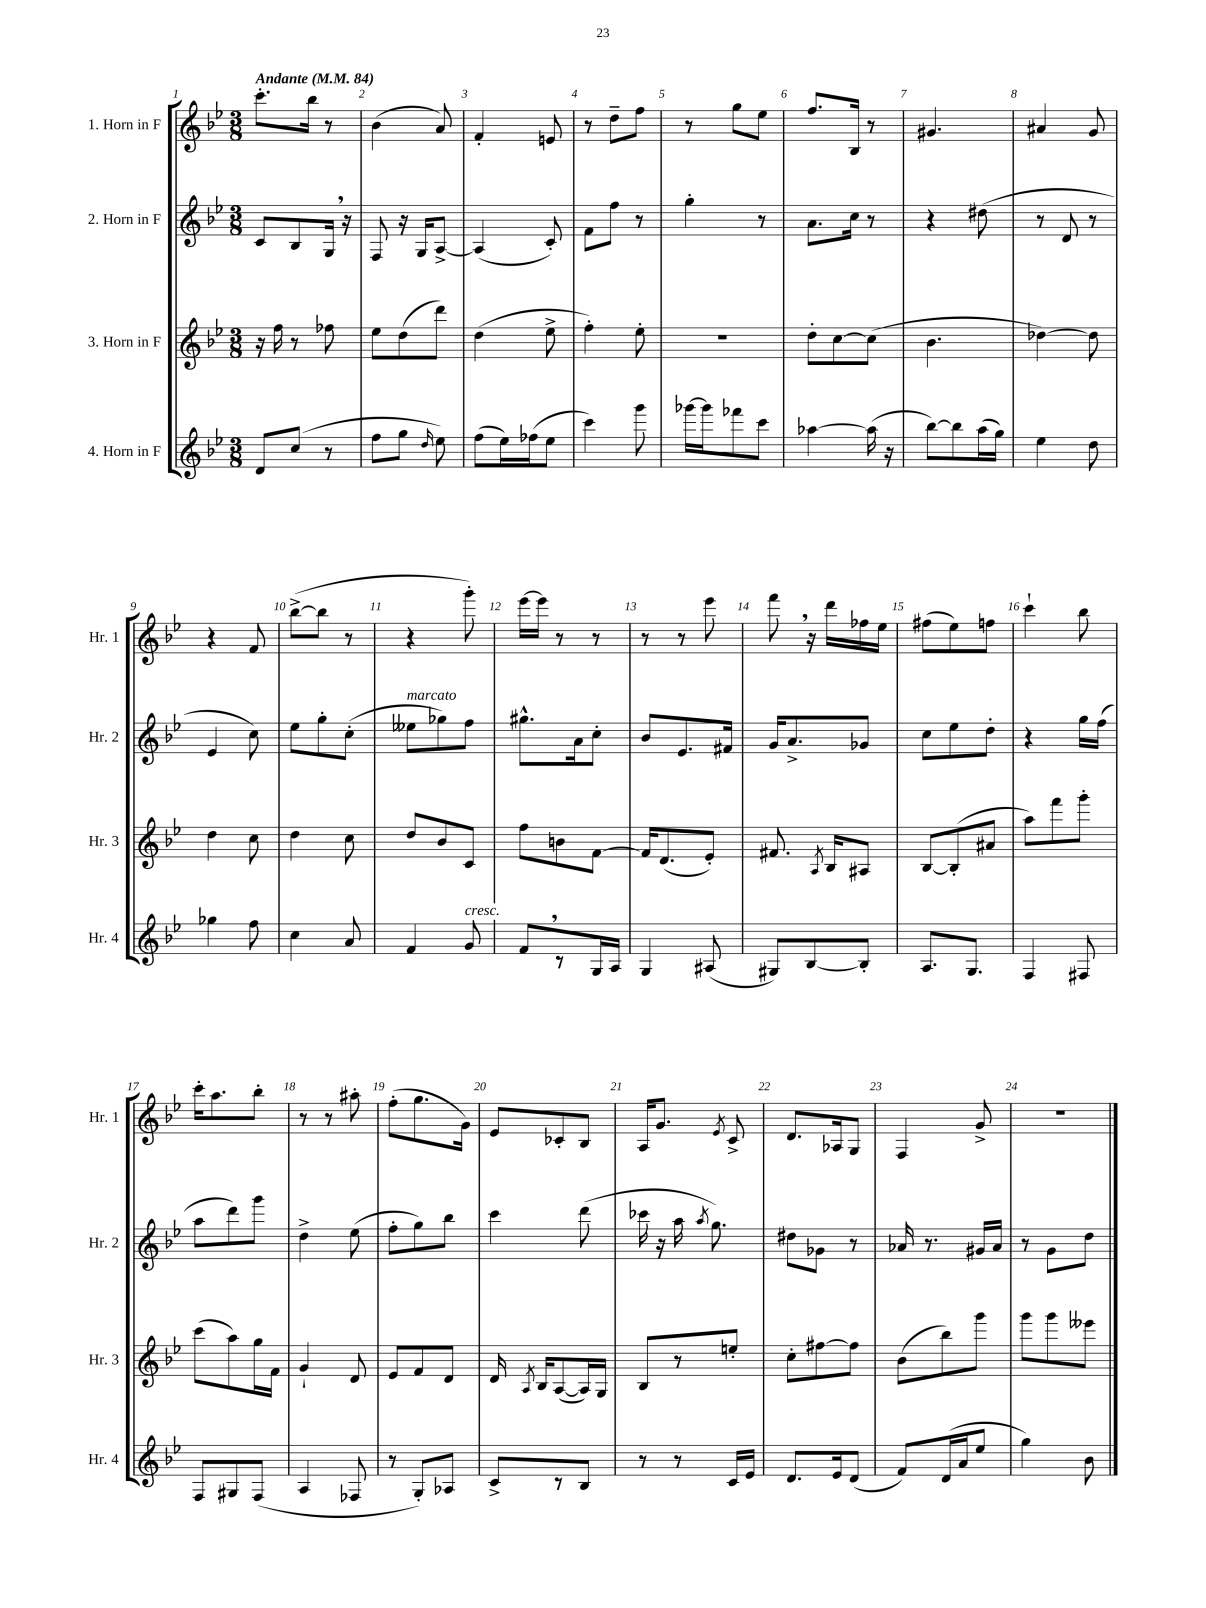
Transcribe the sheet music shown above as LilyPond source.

<<
\new StaffGroup <<
\new Staff = "s0" \with { instrumentName = "1. Horn in F" shortInstrumentName = "Hr. 1" } {
    \clef treble \key bes \major \numericTimeSignature \time 3/8 \tempo "Andante" 4 = 84
    \autoBeamOff c'''8.[-. bes''16] r8 |
    bes'4( a'8) |
    f'4-. e'8 |
    r8 d''8[-- f''8] |
    r8 g''8[ ees''8] |
    f''8.[ bes16] r8 |
    gis'4. |
    ais'4 g'8 |
    r4 f'8 |
    bes''8[~->( bes''8] r8 |
    r4 g'''8-.) |
    ees'''16[~ ees'''16] r8 r8 |
    r8 r8 ees'''8 |
    f'''8 \breathe r16 d'''16[ fes''16 ees''16] |
    fis''8[( ees''8) f''8] |
    c'''4-! bes''8 |
    c'''16[-. a''8. bes''8]-. |
    r8 r8 ais''8-. |
    f''8[-.( g''8. g'16]) |
    ees'8[ ces'8-. bes8] |
    a16[ g'8.] \acciaccatura { ees'8 } c'8-> |
    d'8.[ aes16 g8] |
    f4 g'8-> |
    r4. \bar "|." |
}
\new Staff = "s1" \with { instrumentName = "2. Horn in F" shortInstrumentName = "Hr. 2" } {
    \clef treble \key bes \major \numericTimeSignature \time 3/8
    \autoBeamOff c'8[ bes8 g16] \breathe r16 |
    f8 r16 g16[ a8]~-> |
    a4( c'8-.) |
    f'8[ f''8] r8 |
    g''4-. r8 |
    a'8.[ c''16] r8 |
    r4 dis''8( |
    r8 d'8 r8 |
    ees'4 c''8) |
    ees''8[ g''8-. c''8]-.( |
    eeses''8[^\markup { \italic "marcato" } ges''8) f''8] |
    gis''8.[-^ a'16 c''8]-. |
    bes'8[ ees'8. fis'16] |
    g'16[ a'8.-> ges'8] |
    c''8[ ees''8 d''8]-. |
    r4 g''16[ f''16]( |
    a''8[ d'''8) g'''8] |
    d''4-> ees''8( |
    f''8[-. g''8) bes''8] |
    c'''4 d'''8( |
    ces'''16 r16 a''16 \acciaccatura { a''8 } g''8.) |
    dis''8[ ges'8] r8 |
    aes'16 r8. gis'16[ aes'16] |
    r8 g'8[ d''8] \bar "|." |
}
\new Staff = "s2" \with { instrumentName = "3. Horn in F" shortInstrumentName = "Hr. 3" } {
    \clef treble \key bes \major \numericTimeSignature \time 3/8
    \autoBeamOff r16 f''16 r8 fes''8 |
    ees''8[ d''8( d'''8]) |
    d''4( ees''8-> |
    f''4-.) ees''8-. |
    R4. |
    d''8[-. c''8~ c''8]( |
    bes'4. |
    des''4~) des''8 |
    d''4 c''8 |
    d''4 c''8 |
    d''8[ bes'8 c'8] |
    f''8[ b'8 f'8]~ |
    f'16[ d'8.( ees'8]-.) |
    fis'8. \acciaccatura { a8 } bes16[ ais8] |
    bes8[~ bes8-.( ais'8] |
    a''8[) f'''8 g'''8]-. |
    c'''8[( a''8) g''16 f'16] |
    g'4-! d'8 |
    ees'8[ f'8 d'8] |
    d'16 \acciaccatura { a8 } bes16[ a8~( a16) g16] |
    bes8[ r8 e''8]-. |
    c''8[-. fis''8~ fis''8] |
    bes'8[( bes''8) g'''8] |
    g'''8[ g'''8 eeses'''8] \bar "|." |
}
\new Staff = "s3" \with { instrumentName = "4. Horn in F" shortInstrumentName = "Hr. 4" } {
    \clef treble \key bes \major \numericTimeSignature \time 3/8
    \autoBeamOff d'8[ c''8]( r8 |
    f''8[ g''8] \grace { d''16 } ees''8) |
    f''8[( ees''16) fes''16( ees''8] |
    c'''4) g'''8 |
    ges'''16[~ ges'''16 fes'''8 c'''8] |
    aes''4~ aes''16( r16 |
    bes''8[~) bes''8 a''16( g''16]) |
    ees''4 d''8 |
    ges''4 f''8 |
    c''4 a'8 |
    f'4 g'8^\markup { \italic "cresc." } |
    f'8[ \breathe r8 g16 a16] |
    g4 ais8( |
    gis8[) bes8~ bes8]-. |
    a8.[ g8.] |
    f4 fis8 |
    f8[ gis8 f8]( |
    a4 fes8 |
    r8 g8[-.) aes8] |
    c'8[-> r8 bes8] |
    r8 r8 c'16[ ees'16] |
    d'8.[ ees'16 d'8]( |
    f'8[) d'16( a'16 ees''8] |
    g''4) bes'8 \bar "|." |
}
>>
>>
\layout { \context { \Score \override BarNumber.break-visibility = ##(#f #t #t) barNumberVisibility = #all-bar-numbers-visible } }
